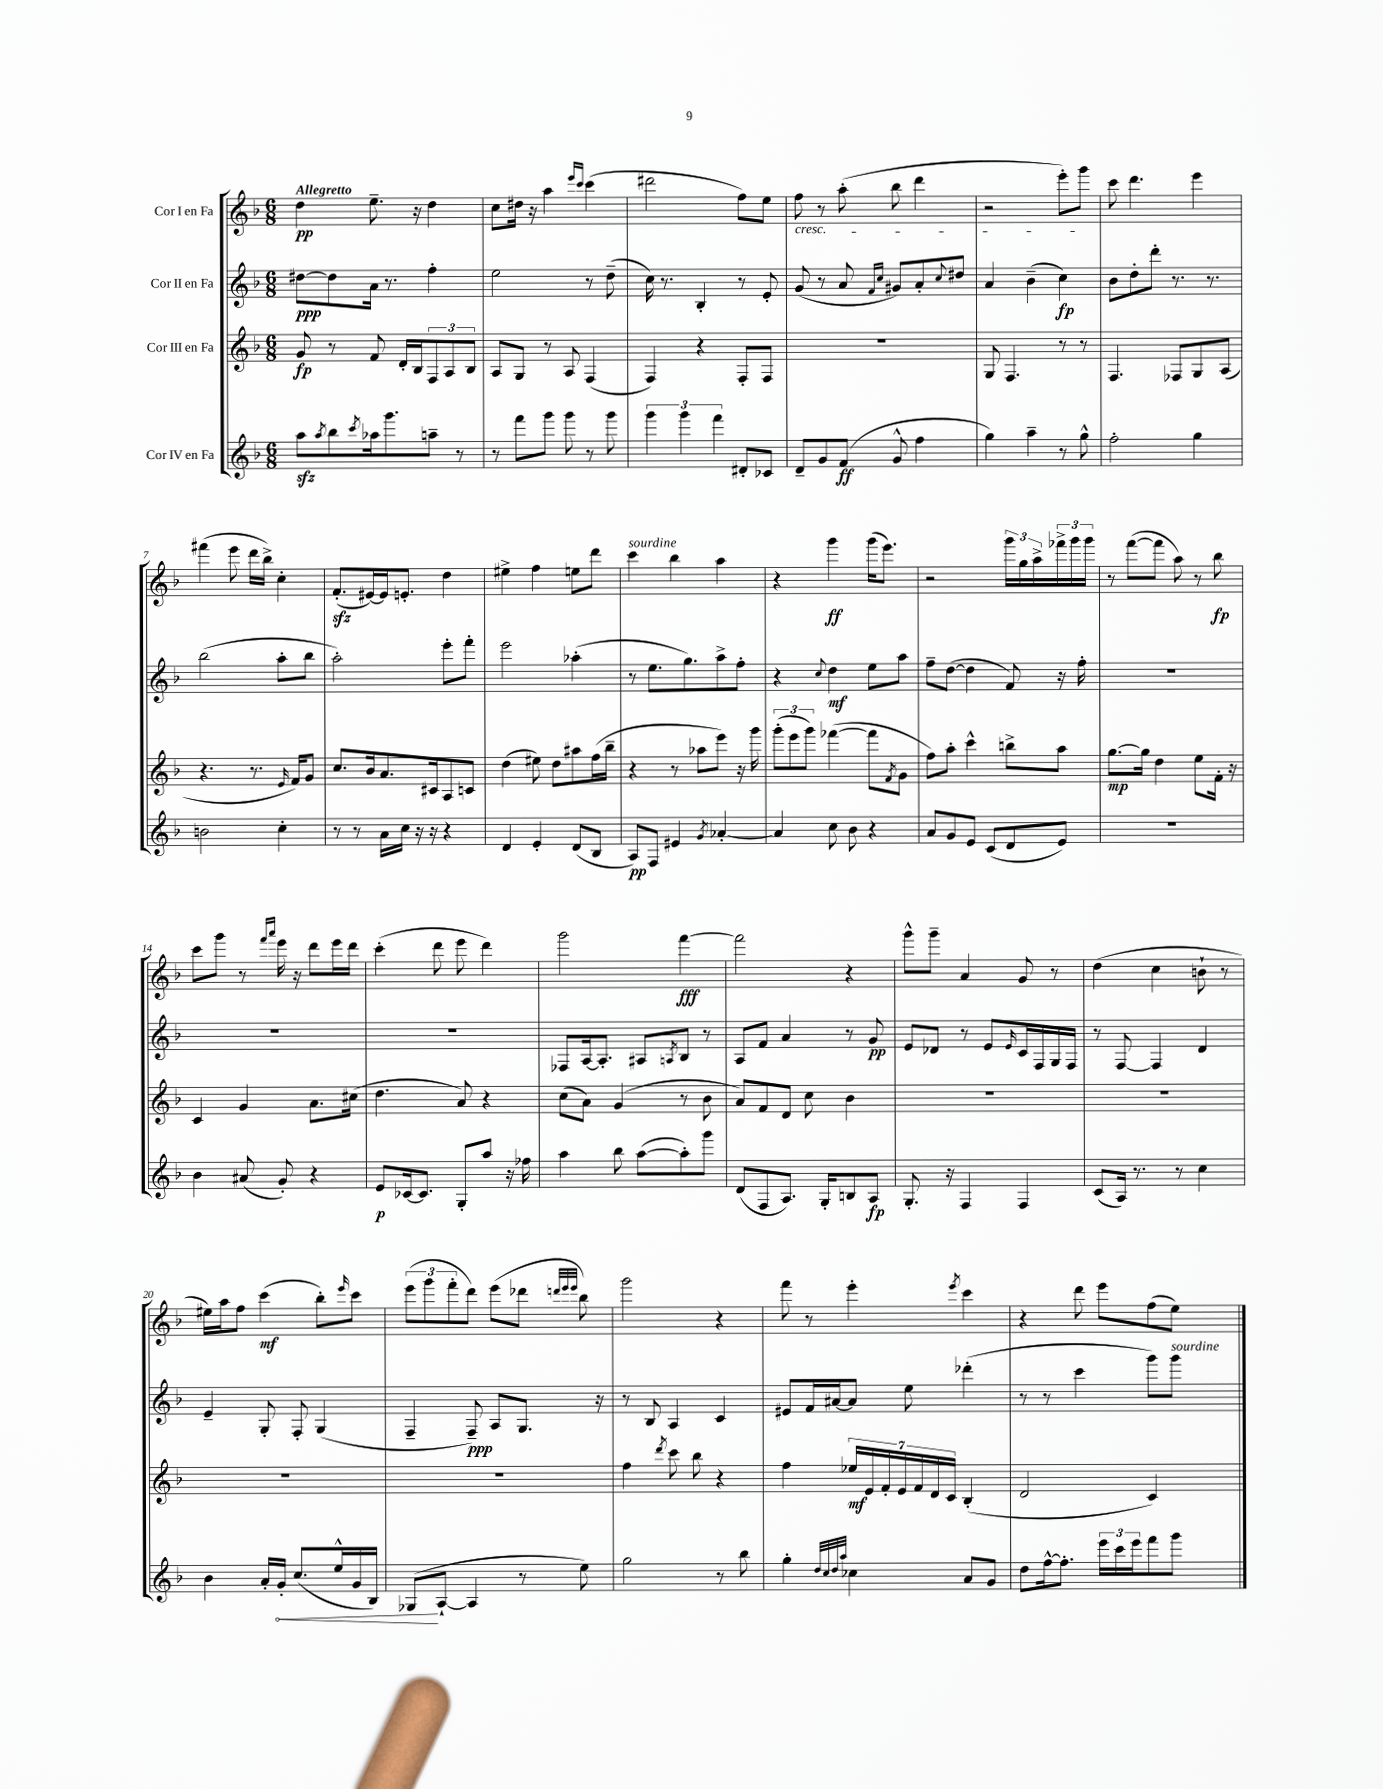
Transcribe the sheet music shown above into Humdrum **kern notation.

**kern	**kern	**kern	**kern
*staff4	*staff3	*staff2	*staff1
*clefG2	*clefG2	*clefG2	*clefG2
*k[b-]	*k[b-]	*k[b-]	*k[b-]
*M6/8	*M6/8	*M6/8	*M6/8
8aa	8g	[8dd#	4dd
8qaa	.	.	.
8bb-	8r	8dd#]	.
8qccc	.	.	.
16aa-	8f	16a	8.ee~
8.ggg	.	8.r	.
.	16d'	.	.
.	16B-	.	16r
8aa~	12F	4ff'	4dd
.	12A	.	.
8r	.	.	.
.	12B-	.	.
=	=	=	=
8r	8A	2ee	8cc
8fff	8G	.	16dd#
.	.	.	16r
8ggg	8r	.	4aa
8ggg	8A	.	.
.	.	.	16qqeee
.	.	.	16qqccc
8r	(4F	8r	(4ccc
8ggg	.	(8dd~	.
=	=	=	=
6ggg	4F)	16cc)	2ddd#
.	.	8.r	.
6ggg	.	.	.
.	4r	4B-'	.
6fff	.	.	.
8d#'	8F'	8r	8ff)
8c-	8F	8e'	8ee
=	=	=	=
8d~	2.r	(8g	8ff
8g	.	8r	8r
(8f	.	8a	(8aa'
.	.	16qqf	.
.	.	16qqcc	.
8g^^	.	8g#)	8bb-
4ff	.	8a'	4ddd
.	.	8qqcc	.
.	.	8dd#	.
=	=	=	=
4gg)	8G	4a	2r
.	4.F	.	.
4aa~	.	(4b-~	.
8r	8r	4cc)	8eee')
8gg^^	8r	.	8ggg
=	=	=	=
2ff'	4.F	8b-	8ccc
.	.	8dd'	4.ddd
.	.	8ddd'	.
.	8F-	8.r	.
4gg	8G	.	4eee
.	.	8.r	.
.	(8A	.	.
=	=	=	=
2b	4.r	(2bb-	(4fff#
.	.	.	8eee
.	8.r	.	16ddd
.	.	.	16bb-^)
4cc'	.	8aa'	4cc'
.	16qqe	.	.
.	16f)	.	.
.	8g	8bb-	.
=	=	=	=
8r	8.cc	2aa')	(8.f'
8r	.	.	.
.	16b-	.	[16e#)
16a	8.a	.	16e#]
16cc	.	.	8.e'
16r	.	.	.
16r	16c#	.	.
4r	8A	8eee'	4dd
.	8c	8fff'	.
=	=	=	=
4d	(4dd	2eee	4ee#^
4e'	8ee#)	.	4ff
.	8dd	.	.
(8d	8aa#	(4aa-'	8ee
8B-	(16ff	.	8ddd
.	16bb-~	.	.
=	=	=	=
8A)	4r	8r	4ccc
8F	.	8.ee	.
4e#	8r	.	4bb-
.	.	8.gg)	.
.	8aa-	.	.
8qg	.	.	.
[4a-'	8eee)	8aa^	4aa
.	16r	8ff'	.
.	16ggg	.	.
=	=	=	=
4a-]	(12ggg'	4r	4r
.	12eee	.	.
.	12ggg)	.	.
.	.	8qqcc	.
8cc	([4fff-	4dd	4ggg
8b-	.	.	.
4r	8fff-]	8ee	(16ggg
.	.	.	8.eee)
.	8qf	.	.
.	8g	8aa	.
=	=	=	=
8a	8ff)	8ff~	2r
8g	8aa'	([8dd	.
8e	4ccc^^	4dd]	.
(8c	.	.	.
8d	8bb^	8f)	24ggg
.	.	.	24gg
.	.	.	24aa^
8e)	8aa	16r	24fff-^
.	.	.	24ggg
.	.	16ff'	.
.	.	.	24ggg
=	=	=	=
2.r	[8.gg	2.r	8r
.	.	.	([8fff
.	16gg]	.	.
.	4dd	.	8fff]
.	.	.	8aa)
.	8ee	.	8r
.	16f'	.	8bb-
.	16r	.	.
=	=	=	=
4b-	4c	2.r	8ccc
.	.	.	8ggg
(8a#	4g	.	8r
.	.	.	16qqfff
.	.	.	16qqaaa
8g')	.	.	16eee
.	.	.	16r
4r	8.a	.	8ddd
.	.	.	16eee
.	(16cc#	.	16ddd
=	=	=	=
8e	4.dd	2.r	(4ccc'
[16c-	.	.	.
8.c-]	.	.	.
.	.	.	8ddd
8G'	8a)	.	8eee
8aa	4r	.	4ddd)
16r	.	.	.
16ff-	.	.	.
=	=	=	=
4aa	(8cc	8F-	2ggg
.	8a)	[16A	.
.	.	8.A']	.
8bb-	(4g	.	.
([8aa	.	8A#	.
.	.	8qA	.
8aa'])	8r	8B-	[4fff
8ggg	8b-	8r	.
=	=	=	=
(8d	8a)	8A	2fff]
8F	8f	8f	.
8.A)	8d	4a	.
.	8cc	.	.
16G'	.	.	.
8B	4b-	8r	4r
8A	.	8g	.
=	=	=	=
8.G'	2.r	8e	8ggg^^
.	.	8d-	8ggg~
16r	.	.	.
4F	.	8r	4a
.	.	8e	.
.	.	16qqe	.
4F	.	16c	8g
.	.	16F	.
.	.	16G	8r
.	.	16F	.
=	=	=	=
(8c	2.r	8r	(4dd
16A)	.	[8F	.
8.r	.	.	.
.	.	4F]	4cc
8r	.	.	.
4cc	.	4d	8b`
.	.	.	8r
=	=	=	=
4b-	2.r	4e~	16ee#)
.	.	.	16aa
.	.	.	8ff
16a'	.	8G'	(4ccc
16g'	.	.	.
(8.cc	.	8F'	.
.	.	(4G	8bb-')
16ee^^	.	.	.
.	.	.	16qqeee
16g	.	.	8ccc
16B-)	.	.	.
=	=	=	=
(8G-	2.r	4F~	(12eee
.	.	.	12ggg
[8A`	.	.	.
.	.	.	12fff'
4A]	.	8F~)	8ddd)
.	.	8A	(8eee
8r	.	8.G	8ddd-
.	.	.	32qqddd
.	.	.	32qqeee
.	.	.	32qqeee
8ee)	.	.	8bb-)
.	.	16r	.
=	=	=	=
2gg	4ff	8r	2ggg
.	.	8B-	.
.	8qddd	.	.
.	8ccc	4A	.
.	8bb-	.	.
8r	4r	4c	4r
8bb-	.	.	.
=	=	=	=
4gg'	4ff	8e#	8fff
.	.	16f	8r
.	.	[16a#	.
32qqdd	.	.	.
32qqcc	.	.	.
32qqdd	.	.	.
32qqaa	.	.	.
4cc-	28ee-	8a#]	4eee'
.	28e	.	.
.	28f'	.	.
.	28e	.	.
.	.	8ee	.
.	28f	.	.
.	28d	.	.
.	28c	.	.
.	.	.	8qeee
8a	(4B-'	(4ddd-'	4ccc
8g	.	.	.
=	=	=	=
8dd	2d	8r	4r
[16ff^^	.	8r	.
8.ff']	.	.	.
.	.	4ccc	8ddd
24eee	.	.	8eee
24ccc	.	.	.
24eee	.	.	.
8fff	4c)	8ggg)	(8ff
8ggg	.	8ggg	8ee)
==	==	==	==
*-	*-	*-	*-
